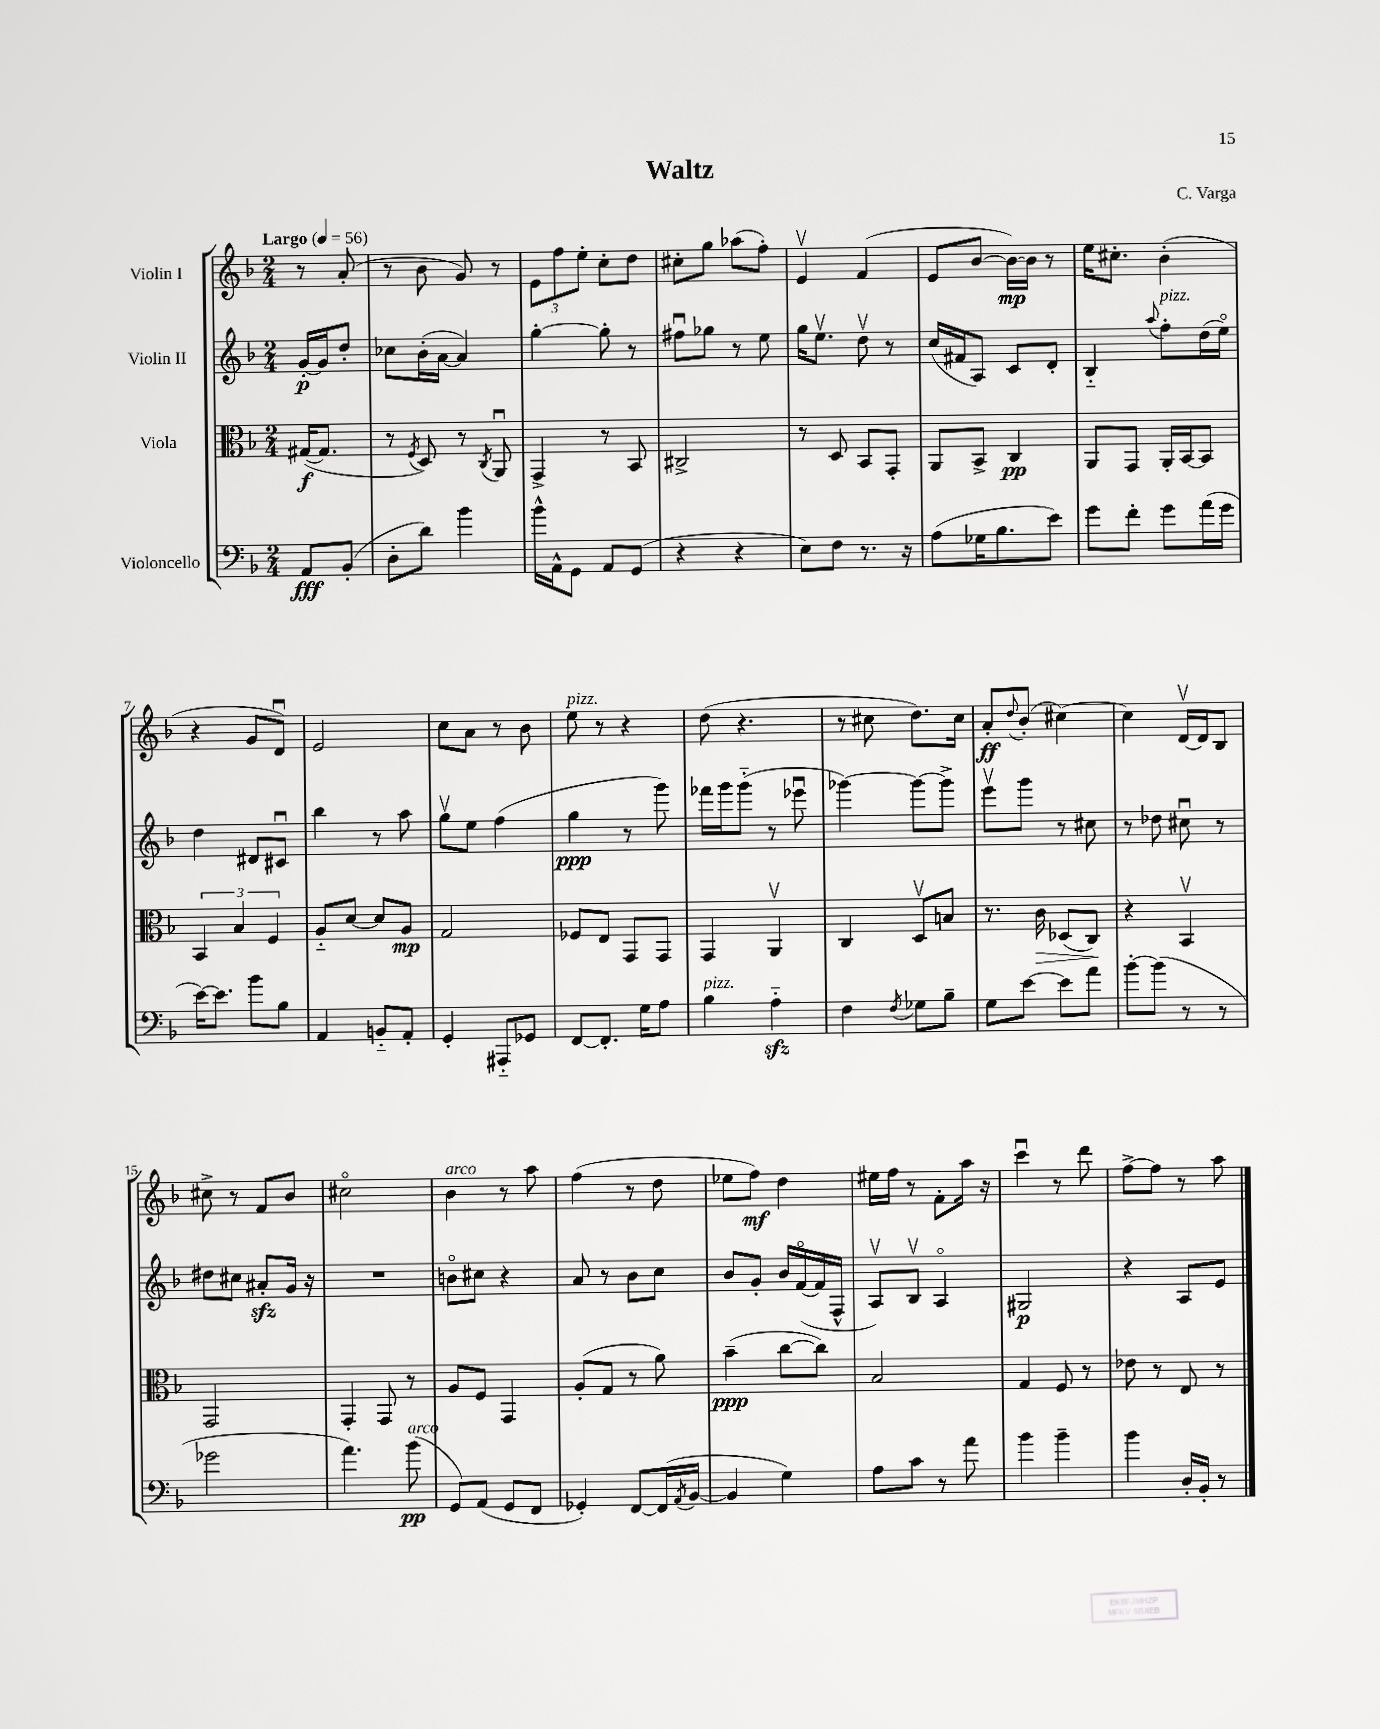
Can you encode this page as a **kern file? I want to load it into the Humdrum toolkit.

**kern	**kern	**kern	**kern
*staff4	*staff3	*staff2	*staff1
*clefF4	*clefC3	*clefG2	*clefG2
*k[b-]	*k[b-]	*k[b-]	*k[b-]
*M2/4	*M2/4	*M2/4	*M2/4
*MM56	*MM56	*MM56	*MM56
8AA/L	([16G#/LK	[16g'/LL	8r
.	8.G#/]J	16g/]J	.
(8BB-'/J	.	8dd'/J	(8a'/
=	=	=	=
8D'\L	8r	8cc-\L	8r
.	8qF/	.	.
8d\J)	8D/)	(16b-'\L	8b-\
.	.	[16a\JJ	.
4b-\	8r	4a/])	8g/)
.	8qC/	.	.
.	8AAu/	.	8r
=	=	=	=
16b-^^\LL	4GG^/	[4gg'\	12e\L
16AA^^\J	.	.	.
.	.	.	12ff\
8GG\J	.	.	.
.	.	.	12ee'\J
8AA/L	8r	8gg'\]	8cc'\L
(8GG/J	8BB-/	8r	8dd\J
=	=	=	=
4r	2C#^/	8ff#u\L	8cc#'\L
.	.	8gg-\J	8gg\J
4r	.	8r	(8aa-\L
.	.	8ee\	8ff'\J)
=	=	=	=
8E\L)	8r	16gg\LK	4ev/
.	.	8.eev\J	.
8F\J	8D/	.	.
8.r	8BB-/L	8ddv\	(4f/
.	8GG'/J	8r	.
16r	.	.	.
=	=	=	=
(8A\L	8AA/L	(16cc/LL	8e/L
.	.	16f#/J	.
16G-\K	8BB-^/J	8A/J)	[8b-/J
8.B-\	.	.	.
.	4C/	8c/L	16b-\_LL)
.	.	.	16b-\]JJ
8e\J)	.	8d'/J	8r
=	=	=	=
8g\L	8AA/L	4B-'~/	16ee\LK
.	.	.	8.cc#'\J
8f'\J	8GG/J	.	.
.	.	8qqaa/	.
8g\L	16AA'/LL	8ff'\L	(4b-'\
.	[16BB-/J	.	.
(16a\L	8BB-/]J	(16dd\L	.
16g\JJ	.	16eeo\JJ)	.
=	=	=	=
[16e\LK)	6BB-/	4dd\	4r
8.e\]J	.	.	.
.	6B-/	.	.
8b-\L	.	8d#/L	8g/L
.	6F/	.	.
8B-\J	.	8c#u/J	8du/J)
=	=	=	=
4AA/	8A'~/L	4bb-\	2e/
.	[8d/J	.	.
8BB'~/L	8d/]L	8r	.
8AA'/J	8A/J	8aa\	.
=	=	=	=
4GG'/	2G/	8ggv\L	8cc\L
.	.	8ee\J	8a\J
8AAA#'~/L	.	(4ff\	8r
8GG-/J	.	.	8b-\
=	=	=	=
[8FF/L	8F-/L	4gg\	8ee\
8.FF'/]J	8E/J	.	8r
.	8GG/L	8r	4r
16G\LK	.	.	.
8A\J	8GG/J	8ggg\)	.
=	=	=	=
4B-\	4GG/	16fff-\LL	(8dd\
.	.	16ggg\J	.
.	.	(8ggg'~\J	4.r
4A'~\	4AAv/	8r	.
.	.	8eee-u\	.
=	=	=	=
4F\	4C/	[4ggg-\)	8r
.	.	.	8cc#\
8qF/	.	.	.
8G-\L	8Dv/L	8ggg-\_L	8.dd\L)
8B-~\J	8B/J	8ggg-^\]J	.
.	.	.	16cc#\Jk
=	=	=	=
8G\L	8.r	8eeev\L	8a'/L
.	.	.	8qqdd/
[8e\J	.	8ggg\J	(8b-'/J
.	16c\	.	.
8e\]L	(8D-/L	8r	[4cc#\)
8a\J	8C/J)	8cc#\	.
=	=	=	=
[8b-'\L	4r	8r	4cc#\]
(8b-\]J	.	8dd-\	.
8r	4BB-v/	8cc#u\	[16dv/LL
.	.	.	16d/]J
8r	.	8r	8B-/J
=	=	=	=
2g-\	2GG/	8dd#\L	8cc#^\
.	.	8cc#\J	8r
.	.	8a#'/L	8f/L
.	.	16g/Jk	8b-/J
.	.	16r	.
=	=	=	=
4.a\)	4GG'/	2r	2cc#o\
.	8GG/	.	.
(8b-\	8r	.	.
=	=	=	=
8GG/L)	8A/L	8bo\L	4b-\
(8AA/J	8F/J	8cc#\J	.
8GG/L	4GG/	4r	8r
8FF/J	.	.	8aa\
=	=	=	=
4GG-'/)	(8A'/L	8a/	(4ff\
.	8G/J	8r	.
[8FF/L	8r	8b-\L	8r
(16FF/]L	8a\)	8cc\J	8dd\
8qAA/	.	.	.
[16BB-/JJ	.	.	.
=	=	=	=
4BB-/]	(4b-~\	8b-/L	8ee-\L
.	.	8g'/J	8ff\J)
4G\)	[8cc\L	16b-/LL	4dd\
.	.	([16fo/	.
.	8cc\]J)	16f/]	.
.	.	16F^^/JJ	.
=	=	=	=
8A\L	2B-/	8Av/L)	16ee#\LL
.	.	.	16ff\JJ
8c\J	.	8B-v/J	8r
8r	.	4Ao/	8f'\L
8a\	.	.	16aa\Jk
.	.	.	16r
=	=	=	=
4b-\	4G/	2G#/	4cccu\
4b-~\	8F/	.	8r
.	8r	.	8ddd\
=	=	=	=
4b-\	8e-\	4r	[8ff^\L
.	8r	.	8ff\]J
16D'/LL	8E/	8A/L	8r
16BB-'/JJ	.	.	.
8r	8r	8e/J	8aa\
==	==	==	==
*-	*-	*-	*-
